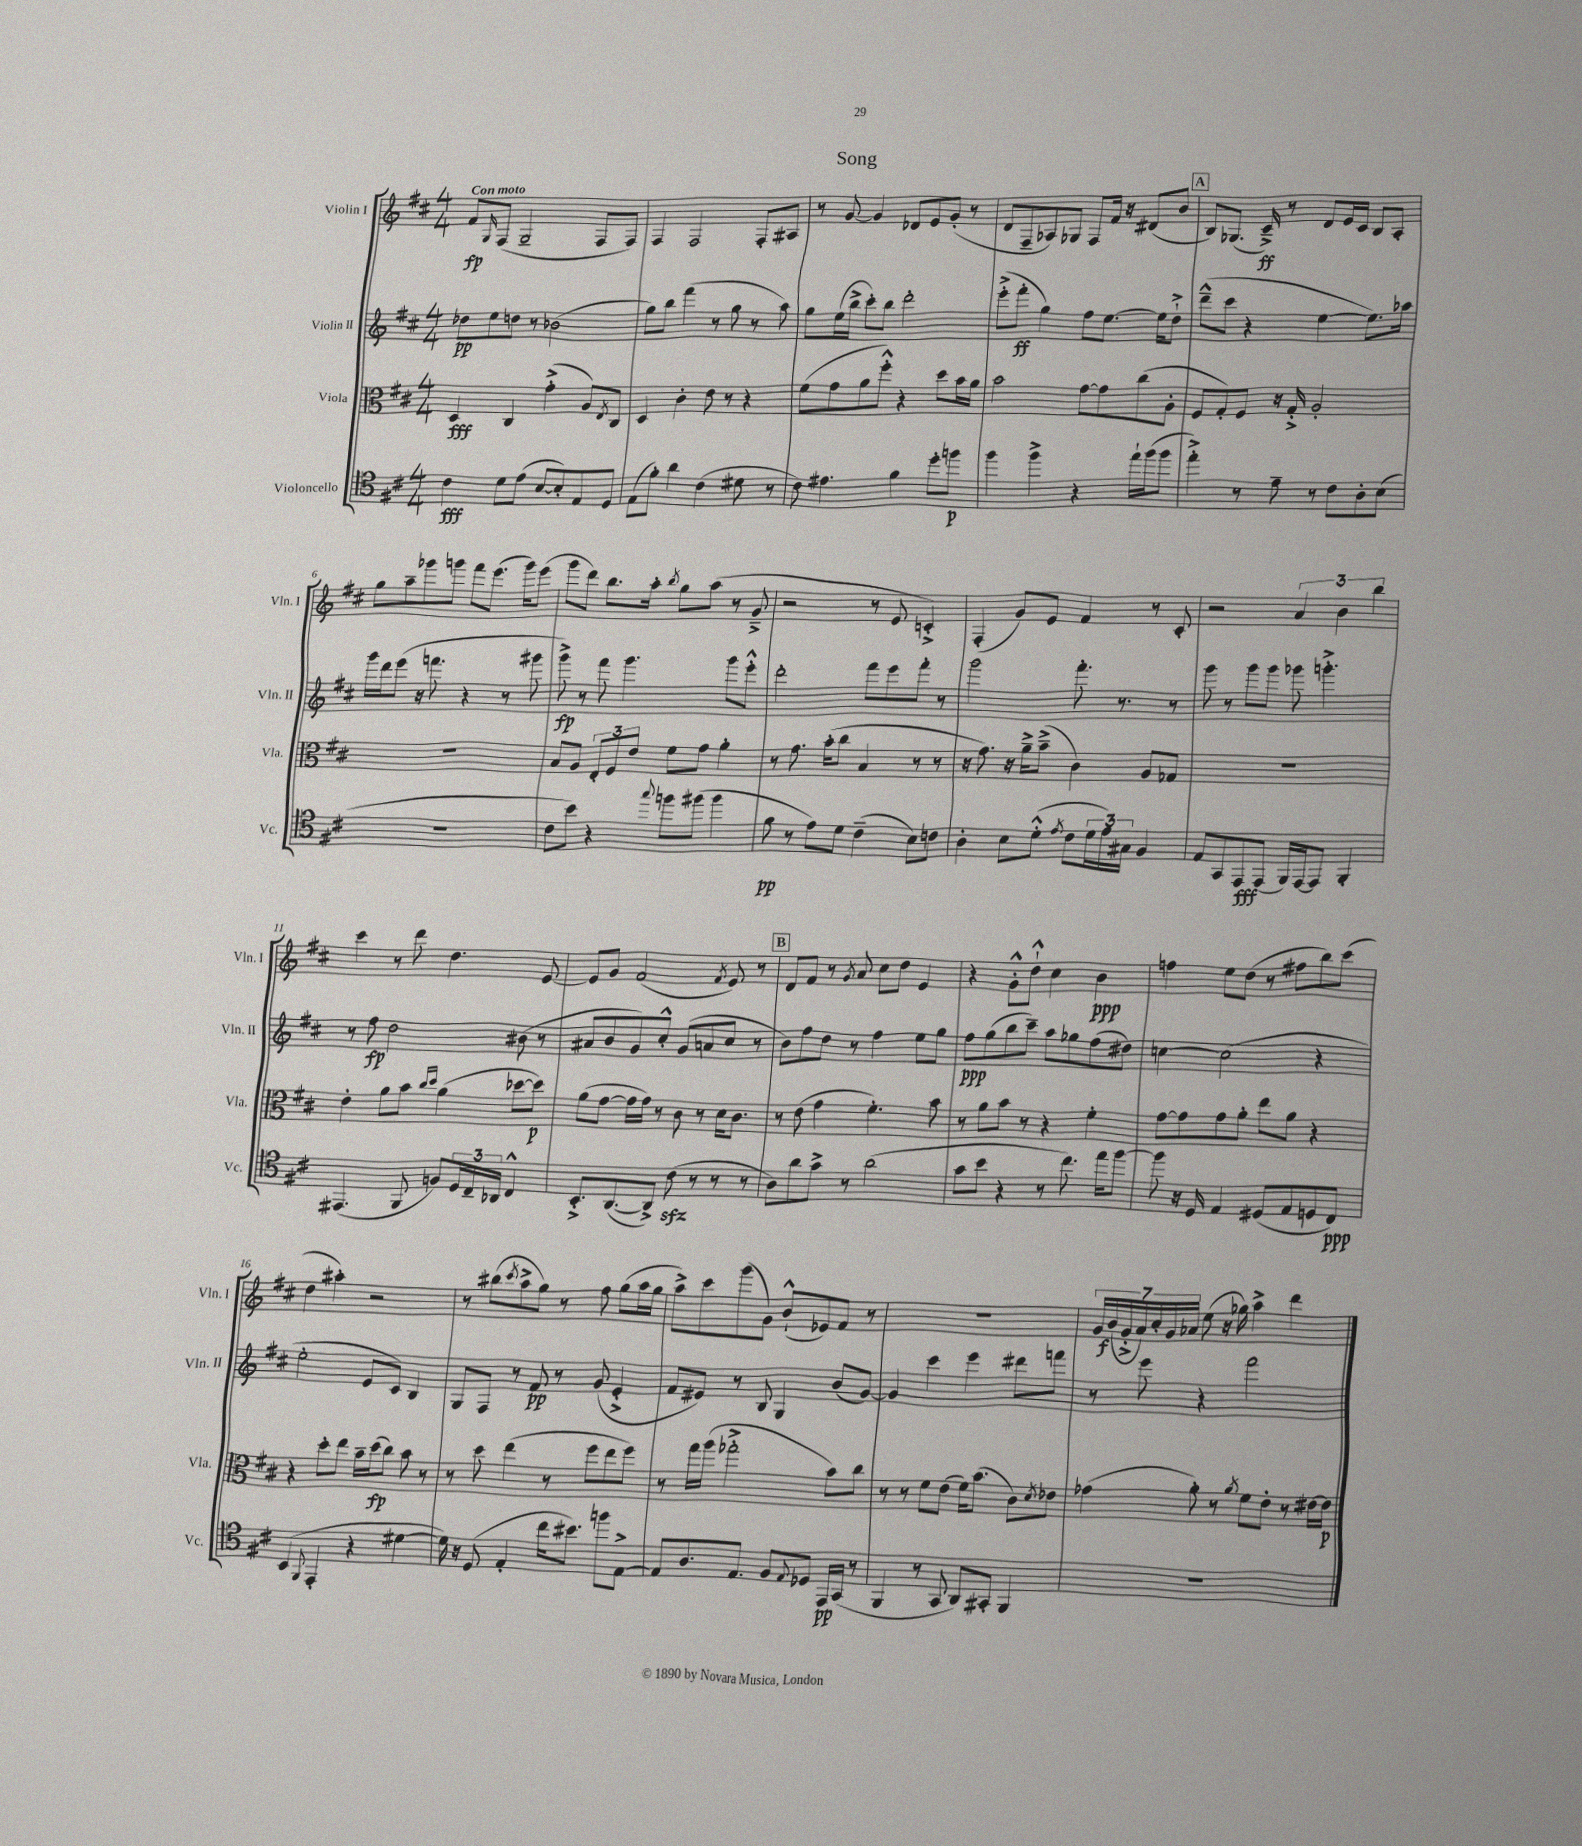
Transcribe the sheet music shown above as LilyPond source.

\header { title = "Song" }
<<
\new StaffGroup <<
\new Staff = "s0" \with { instrumentName = "Violin I" shortInstrumentName = "Vln. I" } {
    \clef treble \key d \major \numericTimeSignature \time 4/4 \tempo "Con moto"
    fis'8\fp \grace { g16 } fis8( g2-- fis8 fis8) |
    fis4 fis2 fis8-. ais8 |
    r8 g'8~ g'4 des'8 e'8 g'8-.( r8 |
    d'8 fis8-- aes8) ges8 fis8 fis'16 r16 dis'8( b'8 |
    \mark \markup { \box "A" } b8) ges8.( cis'16--->\ff) r8 d'8 e'16 cis'16 b8 a8-. |
    g''8 a''8-- ges'''8 g'''8 fis'''8 e'''8.( g'''16) e'''8( |
    g'''8 d'''8) b''8. a''16-. \acciaccatura { b''8 } g''8 a''8( r8 g'8---> |
    r2 r8 e'8 c'4-.->) |
    fis4-.( g'8) e'8 fis'4 r8 cis'8-. |
    r2 \tuplet 3/2 { a'4 b'4 b''4 } |
    cis'''4 r8 d'''8 d''4. e'8~ |
    e'8 g'8 fis'2( \acciaccatura { fis'8 } e'8) r8 |
    \mark \markup { \box "B" } d'8 fis'8 r8 \acciaccatura { g'8 } a'8 cis''8 d''8 e'4 |
    r4 g'8-.-^ d''8-!-^ cis''4 b'4\ppp |
    f''4 e''8 d''8( r8 fis''8 b''8) cis'''8( |
    d''4 ais''4-.) r2 |
    r8 bis''8( \acciaccatura { cis'''8 } a''8-> g''8) r8 fis''8 g''8( a''16 g''16 |
    a''8->) cis'''8 g'''8( g'8) b'8-!-^( ees'8) fis'8 r8 |
    R1 |
    \tuplet 7/4 { g'16 b'16\f( g'16-.-> a'16) cis''16-. g'16 aes'16 } e''8( r16 ges''16) a''4-> d'''4 \bar "|." |
}
\new Staff = "s1" \with { instrumentName = "Violin II" shortInstrumentName = "Vln. II" } {
    \clef treble \key d \major \numericTimeSignature \time 4/4
    des''8\pp e''8 d''8 r8 bes'2( |
    g''8) b''8 fis'''4( r8 g''8 r8 a''8) |
    g''8 e''16( b''16-> cis'''8-.) b''8 d'''2-. |
    e'''8-.->( fis'''8-.\ff g''4) fis''8 e''8.~ e''16 d''8-!-> |
    \mark \markup { \box "A" } d'''8---^( cis'''8 r4 e''4~ e''8.) aes''16 |
    g'''16 d'''16 e'''8( r16 f'''8. r4 r8 gis'''8 |
    g'''8->\fp) r8 fis'''8 g'''4. g'''8 e'''8-.-^ |
    d'''2-. fis'''8 e'''8 fis'''8-. r8 |
    g'''2 fis'''8.-. r8. r8 |
    g'''8 r8 g'''8 g'''8 ges'''8 g'''4.-.-> |
    r8 fis''8\fp d''2 bis'8( r8 |
    ais'8 b'8 g'8) cis''8-.-^ g'8( a'8 cis''8 r8 |
    \mark \markup { \box "B" } b'8) fis''8 d''8 r8 fis''4 e''8 g''8 |
    fis''8\ppp g''8( b''8 cis'''8--) a''8 ges''8 fis''8( dis''8) |
    c''4~ c''2( r4 |
    e''2-. e'8 cis'8) b4 |
    g8 fis8 r8 fis'8\pp r8 g'8( e'4-.-> |
    fis'8 eis'8) r8 b8 g4 b'8( g'8~) |
    g'4 cis'''4 e'''4 dis'''8 f'''8 |
    r8 e'''8 r4 fis'''2 \bar "|." |
}
\new Staff = "s2" \with { instrumentName = "Viola" shortInstrumentName = "Vla." } {
    \clef alto \key d \major \numericTimeSignature \time 4/4
    d4\fff cis4 g'4-.->( a8) \acciaccatura { e8 } cis8 |
    d4 cis'4-. e'8 r8 r4 |
    fis'8( g'8 a'8 fis''8-.-^) r4 d''8 b'16 a'16 |
    b'2 g'8~ g'8 cis''8( a8-. |
    \mark \markup { \box "A" } fis8 g8-.) fis8 r16 g16-.-> a2-. |
    R1 |
    b8 a8 \tuplet 3/2 { e8-. fis8 e'8 } fis'8 g'8 a'4-. |
    r8 g'8. b'16-.( cis''8 b4 r8 r8 |
    r16 g'8.) r16 a'16---> b'8--->( cis'4) a8 ges8 |
    R1 |
    e'4-. a'8 b'8 \grace { cis''16 d''16 } a'4( des''8~ des''8\p) |
    a'8( g'8~ g'16 g'16) r8 cis'8 r8 d'16 cis'8. |
    \mark \markup { \box "B" } r8 e'8( g'4 fis'4.-.) b'8 |
    r8 a'8 b'8 r8 r4 fis'4-. |
    g'8~ g'8 g'8 a'8-. e''8 a'8 r4 |
    r4 d''8-. e''8 b'16-- d''16\fp( cis''8) b'8 r8 |
    r8 d''8 e''4( r8 fis''8 e''8 fis''8) |
    r8 g''16 a''16( ges''2-.-> b'8) cis''8 |
    r8 r8 fis'8 e'8( fis'16) b'8.( cis'8) \acciaccatura { d'8 } ees'8 |
    ges'4( a'8-.) r8 \acciaccatura { a'8 } fis'8 e'8-. r8 eis'16~ eis'16\p \bar "|." |
}
\new Staff = "s3" \with { instrumentName = "Violoncello" shortInstrumentName = "Vc." } {
    \clef tenor \key d \major \numericTimeSignature \time 4/4
    cis'4\fff d'8 e'8( b8~ b8-.) e8 d8 |
    e8( fis'8-.) a'4 cis'4( dis'8 r8 |
    cis'8) eis'4. fis'4 d''8-. f''8\p |
    fis''4 fis''4-> r4 e''16-! fis''16( fis''8 |
    \mark \markup { \box "A" } e''4-.->) r8 e'8-- r8 cis'8 a8-. b8( |
    R1 |
    cis'8 b'8) r4 \appoggiatura { g''8 } f''8 fis''8( fis''4 |
    fis'8\pp r8 e'8) d'8 cis'4--( b8) c'8 |
    a4-. b8 d'8-.-^( \acciaccatura { e'8 } cis'8 \tuplet 3/2 { d'16 e'16) gis16 } fis4 |
    e8 g,8 e,8\fff e,8( fis,16) e,16~ e,8 fis,4-. |
    eis,4.( fis,8 f8) \tuplet 3/2 { d16 cis16-- aes,16 } cis4-^ |
    b,8.-.-> a,8.~( a,8->) cis'8\sfz( r8 r8 r8 |
    \mark \markup { \box "B" } a8) a'8 g'8-> r8 a'2( |
    g'8 b'8 r4 r8 cis''8.) e''16 fis''8~ |
    fis''8 r16 d16 e4 dis8( e8 d8 cis8\ppp) |
    b,4( \appoggiatura { fis,8 } e,4-. r4 dis'4~ |
    dis'16) r16 d8( e4-. cis''16 bis'8.) f''8 e8~-> |
    e8 a8. e8. fis8 \appoggiatura { e8 } des8 e,16\pp g,16( r8 |
    fis,4 r8 g,8 a,8) gis,8-. fis,4 |
    R1 \bar "|." |
}
>>
>>
